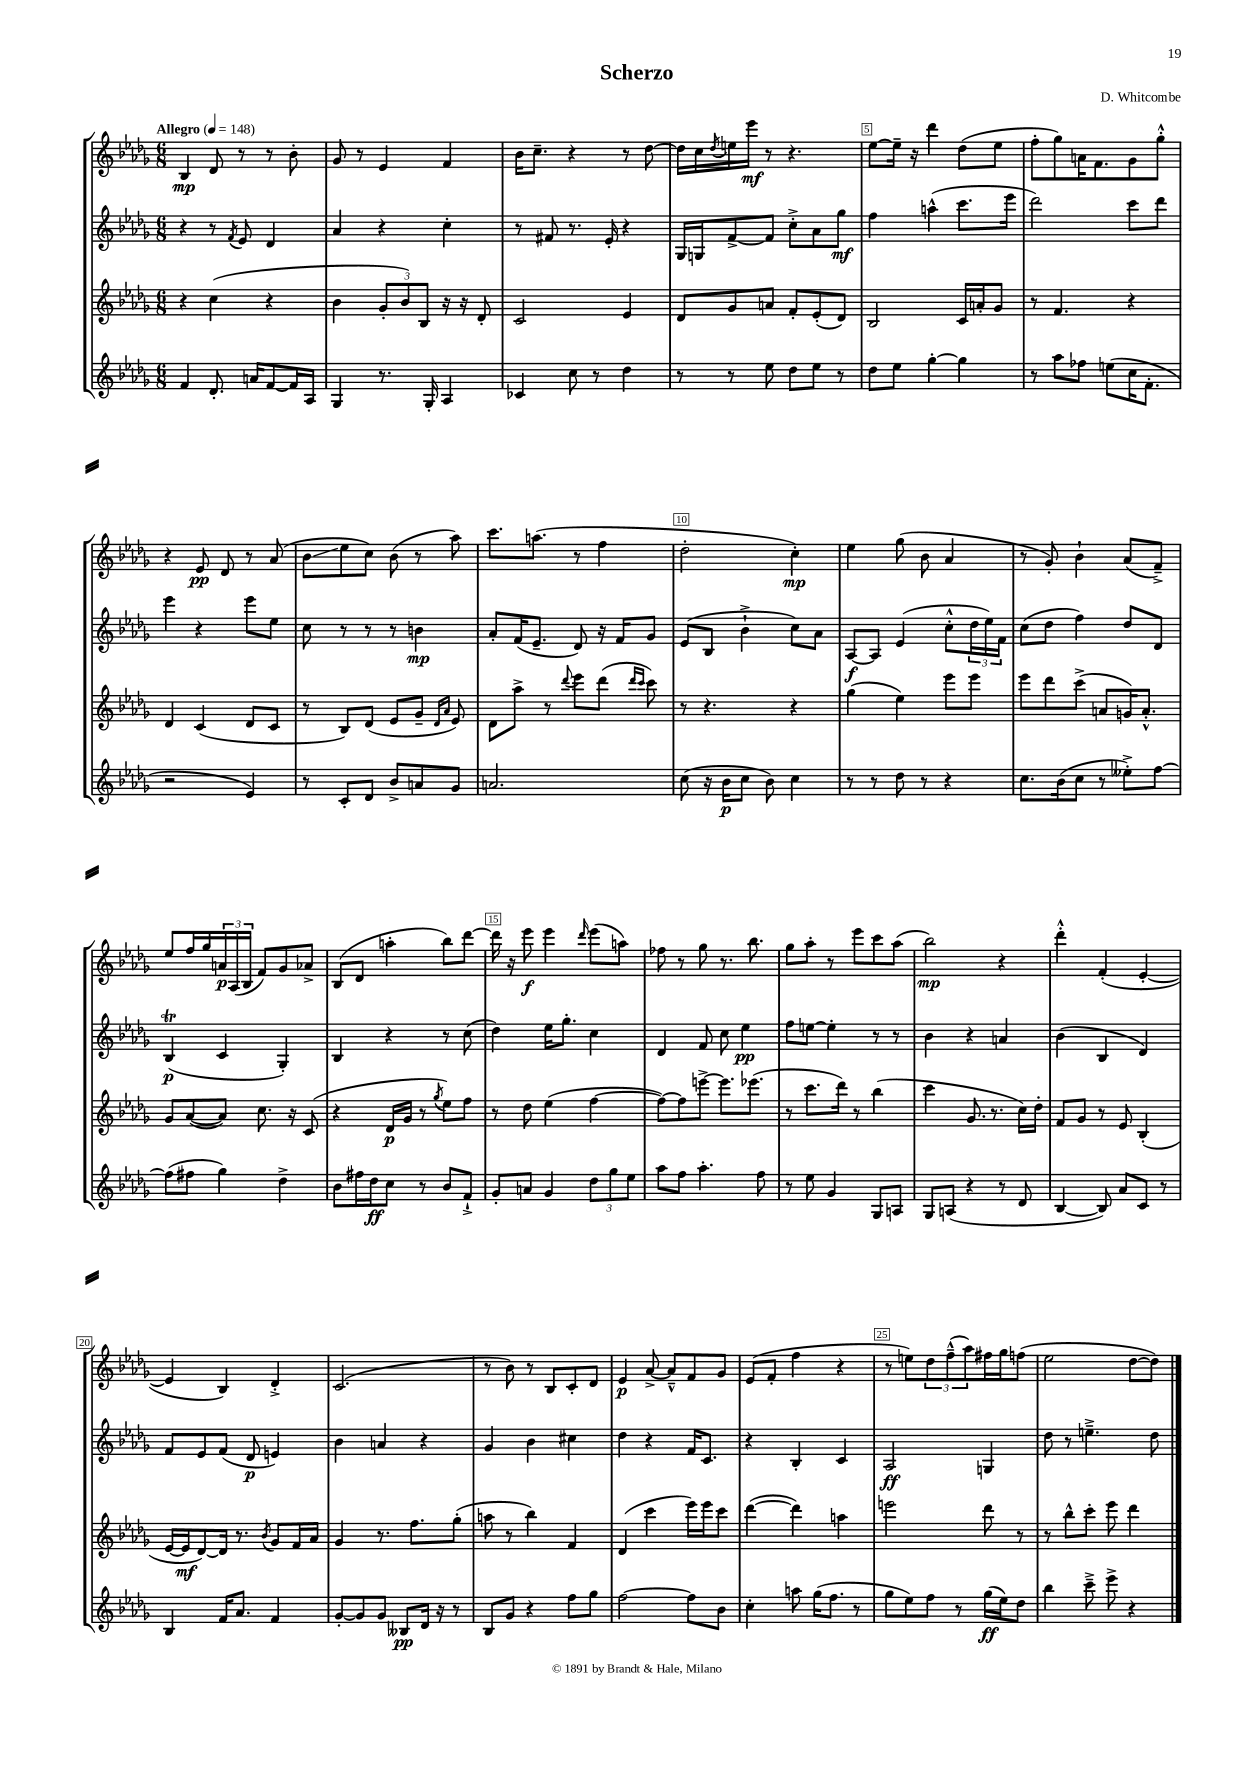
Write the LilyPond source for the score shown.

\header { title = "Scherzo" composer = "D. Whitcombe" }
<<
\new StaffGroup <<
\new Staff = "s0" {
    \clef treble \key des \major \numericTimeSignature \time 6/8 \tempo "Allegro" 4 = 148
    bes4\mp des'8 r8 r8 bes'8-. |
    ges'8 r8 ees'4 f'4 |
    bes'16 c''8.-- r4 r8 des''8~ |
    des''16 c''16 \acciaccatura { des''8 } e''16 ees'''16\mf r8 r4. |
    ees''8~ ees''16-- r16 des'''4 des''8( ees''8 |
    f''8-. ges''8) a'16 f'8. ges'8 ges''8-.-^ |
    r4 ees'8\pp des'8 r8 aes'8( |
    bes'8\glissando ees''8 c''8) bes'8( r8 aes''8) |
    c'''8. a''8.( r8 f''4 |
    des''2-. c''4-.\mp) |
    ees''4 ges''8( bes'8 aes'4 |
    r8 ges'8-.) bes'4-! aes'8( f'8--->) |
    ees''8 f''16 ges''16 \tuplet 3/2 { a'16\p aes16( bes16 } f'8) ges'8 aes'8-> |
    bes8( des'8 a''4-. bes''8) des'''8~ |
    des'''16 r16 ees'''8\f ees'''4 \grace { des'''16 } ees'''8( a''8) |
    fes''8 r8 ges''8 r8. bes''8. |
    ges''8 aes''8-. r8 ees'''8 c'''8 aes''8( |
    bes''2\mp) r4 |
    des'''4-.-^ f'4-.( ees'4~-. |
    ees'4 bes4) des'4-.-> |
    c'2.( |
    r8 bes'8) r8 bes8 c'8-. des'8 |
    ees'4\p aes'8~-> aes'8---^ f'8 ges'8 |
    ees'8( f'8-. f''4 r4 |
    r8 e''8) \tuplet 3/2 { des''8 f''8---^( aes''8) } fis''16 ges''16 f''8( |
    ees''2 des''8~ des''8) \bar "|." |
}
\new Staff = "s1" {
    \clef treble \key des \major \numericTimeSignature \time 6/8
    r4 r8 \acciaccatura { f'8 } ees'8 des'4 |
    aes'4 r4 c''4-. |
    r8 fis'8 r8. ees'16-. r4 |
    ges16 g16 f'8~-> f'8 c''8-.-> aes'8 ges''8\mf |
    f''4 a''4-^( c'''8. ees'''16 |
    des'''2) c'''8 des'''8 |
    ees'''4 r4 ees'''8 ees''8 |
    c''8 r8 r8 r8 b'4\mp |
    aes'8-. f'16( ees'8.-- des'8) r16 f'16 ges'8 |
    ees'8( bes8 bes'4-!-> c''8) aes'8 |
    aes8~\f aes8 ees'4( c''8-.-^ \tuplet 3/2 { des''16 ees''16) f'16 } |
    c''8( des''8 f''4) des''8 des'8 |
    bes4\trill\p( c'4 ges4-.) |
    bes4 r4 r8 c''8( |
    des''4) ees''16 ges''8.-. c''4 |
    des'4 f'8 c''8 ees''4\pp |
    f''8 e''8~ e''4-. r8 r8 |
    bes'4 r4 a'4 |
    bes'4( bes4 des'4) |
    f'8 ees'8 f'8( des'8\p e'4) |
    bes'4 a'4 r4 |
    ges'4 bes'4 cis''4 |
    des''4 r4 f'16 c'8. |
    r4 bes4-. c'4 |
    aes2\ff g4 |
    des''8 r8 e''4.---> des''8 \bar "|." |
}
\new Staff = "s2" {
    \clef treble \key des \major \numericTimeSignature \time 6/8
    r4 c''4( r4 |
    bes'4 \tuplet 3/2 { ges'8-. bes'8) bes8 } r16 r16 des'8-. |
    c'2 ees'4 |
    des'8 ges'8 a'8 f'8-. ees'8-.( des'8) |
    bes2 c'16 a'16-. ges'8 |
    r8 f'4. r4 |
    des'4 c'4( des'8 c'8 |
    r8 bes8) des'8( ees'8 ges'8-- \grace { des'16 aes'16 } ees'8) |
    des'8 aes''8-> r8 \appoggiatura { des'''8 } ees'''8 des'''8( \grace { des'''16 c'''16 } c'''8) |
    r8 r4. r4 |
    ges''4( ees''4) ees'''8 ees'''8 |
    ees'''8 des'''8 c'''8->( a'8 g'16) a'8.-.-^ |
    ges'8 aes'8~( aes'8) c''8. r16 c'8( |
    r4 des'16\p ges'16 r8 \acciaccatura { ges''8 } ees''8) f''8 |
    r8 des''8 ees''4( f''4~ |
    f''8~) f''8 e'''8~-> e'''8. ees'''8.( |
    r8 c'''8. des'''16) r8 bes''4( |
    c'''4 ges'8. r8. c''16) des''16-. |
    f'8 ges'8 r8 ees'8 bes4-.( |
    ees'16~ ees'16\mf des'8~) des'16 r8. \acciaccatura { bes'8 } ges'8 f'16 aes'16 |
    ges'4 r8. f''8. ges''8-.( |
    a''8 r8 bes''4) f'4 |
    des'4( c'''4 ees'''16) ees'''16 c'''8 |
    des'''4~( des'''4) a''4 |
    e'''2 des'''8 r8 |
    r8 bes''8-^ c'''8-. ees'''8 des'''4 \bar "|." |
}
\new Staff = "s3" {
    \clef treble \key des \major \numericTimeSignature \time 6/8
    f'4 des'8.-. a'16 f'8~ f'16 aes16 |
    ges4 r8. ges16-. aes4 |
    ces'4 c''8 r8 des''4 |
    r8 r8 ees''8 des''8 ees''8 r8 |
    des''8 ees''8 ges''4~-. ges''4 |
    r8 aes''8 fes''8 e''8( c''16 f'8.-. |
    r2 ees'4) |
    r8 c'8-. des'8 bes'8-> a'8 ges'8 |
    a'2. |
    c''8( r16 bes'16\p c''8 bes'8) c''4 |
    r8 r8 des''8 r8 r4 |
    c''8. bes'16( c''8 r8 eeses''8-.->) f''8~ |
    f''8( fis''8 ges''4) des''4-> |
    bes'8 fis''16 des''16\ff c''8 r8 bes'8 f'8-!-> |
    ges'8-. a'8 ges'4 \tuplet 3/2 { des''8 ges''8 ees''8 } |
    aes''8 f''8 aes''4.-. f''8 |
    r8 ees''8 ges'4 ges8 a8 |
    ges8 a8( r4 r8 des'8 |
    bes4~ bes8) aes'8 c'8 r8 |
    bes4 f'16 aes'8. f'4 |
    ges'8~-. ges'8 ges'8 beses8\pp des'16 r16 r8 |
    bes8 ges'8 r4 f''8 ges''8 |
    f''2~ f''8 bes'8 |
    c''4-. a''8 ges''16( f''8. r8 |
    ges''8 ees''8) f''8 r8 ges''16\ff( ees''16) des''8 |
    bes''4 c'''8---> ees'''8-> r4 \bar "|." |
}
>>
>>
\layout { \context { \Score \override BarNumber.break-visibility = ##(#f #t #t) barNumberVisibility = #(every-nth-bar-number-visible 5) \override BarNumber.stencil = #(make-stencil-boxer 0.1 0.3 ly:text-interface::print) } }
